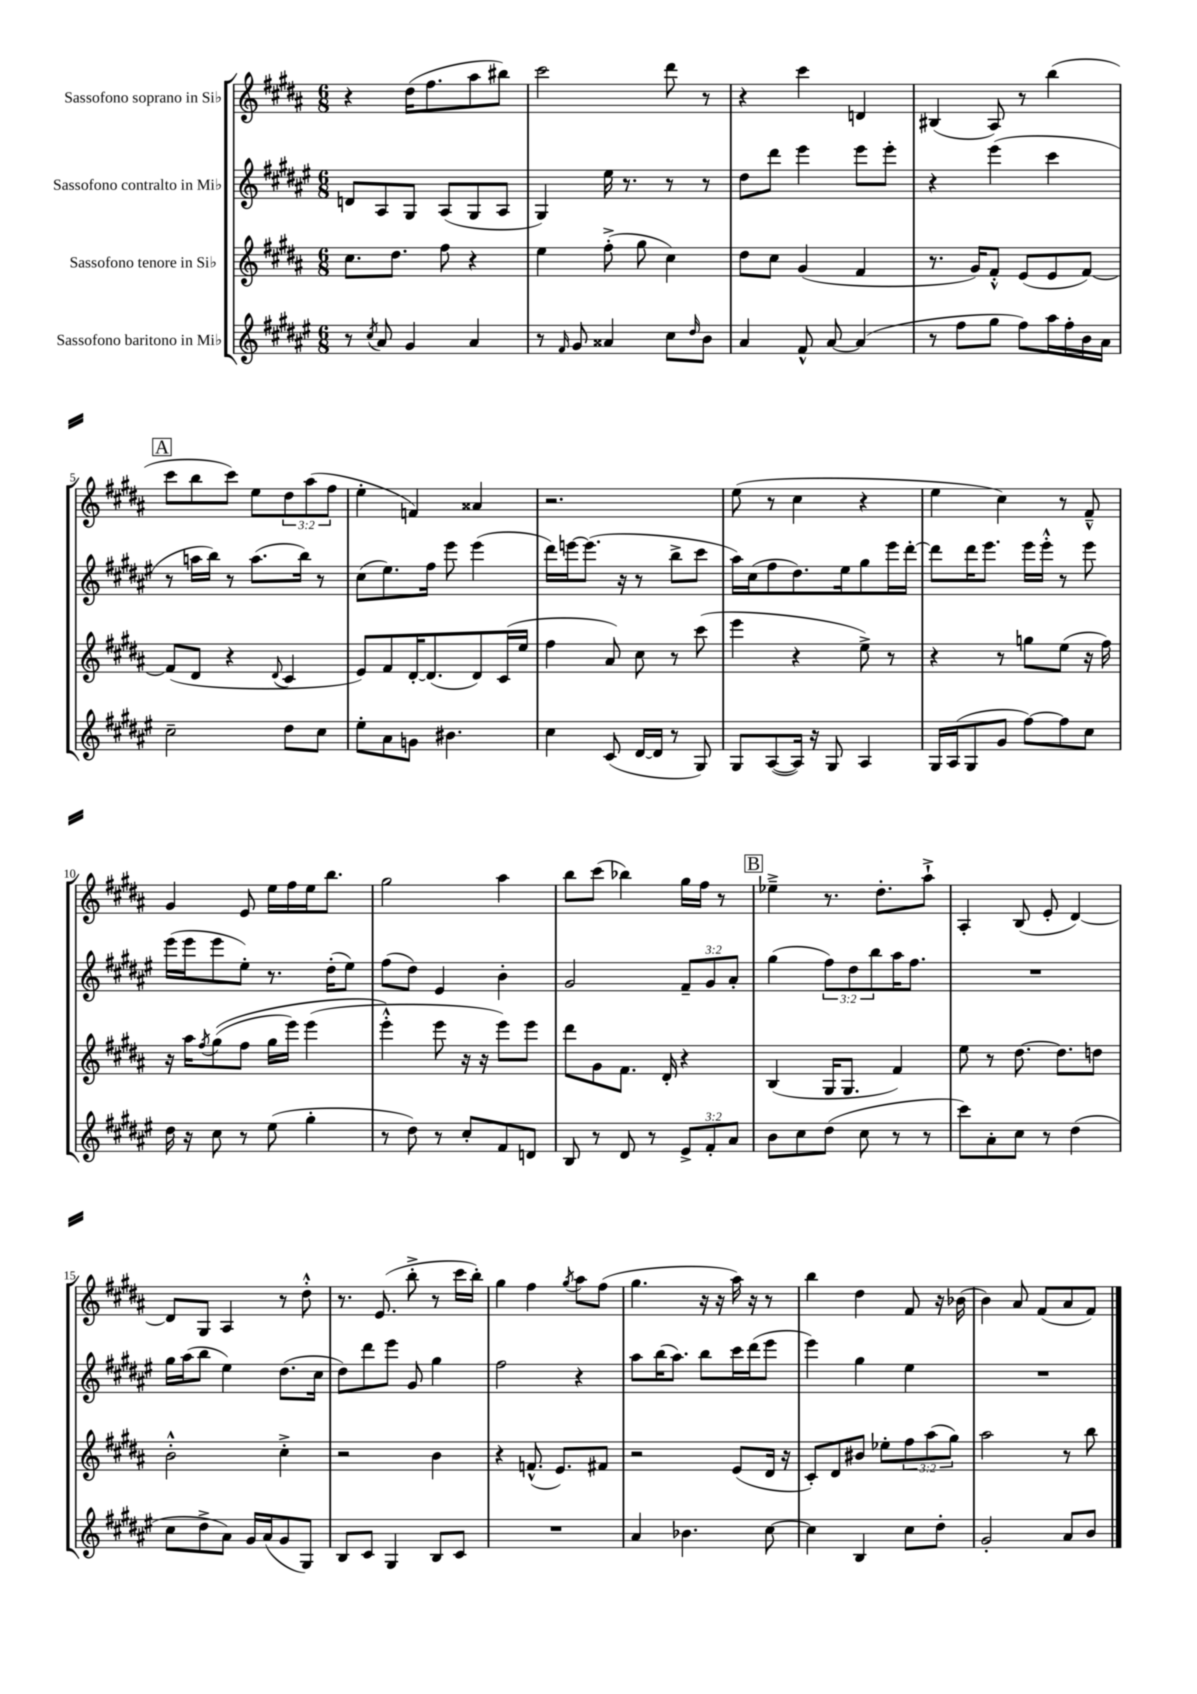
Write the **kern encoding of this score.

**kern	**kern	**kern	**kern
*part4	*part3	*part2	*part1
*staff4	*staff3	*staff2	*staff1
*I"Sassofono baritono in Mi♭	*I"Sassofono tenore in Si♭	*I"Sassofono contralto in Mi♭	*I"Sassofono soprano in Si♭
*clefG2	*clefG2	*clefG2	*clefG2
*k[f#c#g#d#a#e#]	*k[f#c#g#d#a#]	*k[f#c#g#d#a#e#]	*k[f#c#g#d#a#]
*M6/8	*M6/8	*M6/8	*M6/8
=1	=1	=1	=1
8r	8.cc#\L	8dn/L	4r
8qcc#/	.	.	.
8a#/	.	8A#/	.
.	8.dd#\J	.	.
4g#/	.	8G#/J	(16dd#\KL
.	.	.	8.ff#\
.	8ff#\	(8A#/L	.
4a#/	4r	8G#/	8aa#\
.	.	8A#/J	8bb#X\J)
=2	=2	=2	=2
8r	4ee\	4G#/)	2ccc#\
16qqf#/	.	.	.
8g#/	.	.	.
4a##X/	(8ff#'^\	16ee#\	.
.	.	8.r	.
.	8gg#\	.	.
8cc#\L	4cc#\)	8r	8ddd#\
16qqdd#/	.	.	.
8b\J	.	8r	8r
=3	=3	=3	=3
4a#/	8dd#\L	8dd#\L	4r
.	8cc#\J	8ddd#\J	.
8f#^^/	(4g#/	4eee#\	4ccc#\
[8a#/	.	.	.
(4a#/]	4f#/	8eee#\L	4dn/
.	.	8eee#'\J	.
=4	=4	=4	=4
8r	8.r	4r	(4B#X/
8ff#\L	.	.	.
.	16g#/KL)	.	.
8gg#\J	8f#'^^/J	(4eee#\	8A#/)
8ff#\L)	(8e/L	.	8r
16aa#\L	8e/	4ccc#\	(4bb\
16ff#'\	.	.	.
16b\	[8f#/J)	.	.
16a#\JJ	.	.	.
!!LO:LB:g=z
!!LO:REH:place=s1:t=A
=5	=5	=5	=5
2cc#~\	(8f#/L]	8r	8ccc#\L
.	8d#/J	16aan\LL	8bb\
.	.	16bb\JJ)	.
.	4r	8r	8ccc#\J)
.	.	(8.aa\L	8ee\L
.	8qqd#/	.	.
8dd#\L	4c#/	.	12dd#\
.	.	16bb\Jk)	.
.	.	.	(12aa#\
8cc#\J	.	8r	.
.	.	.	12ff#\J
=6	=6	=6	=6
8ee#'\L	8e/L)	(8cc#\L	4ee'\
8a#\	8f#/	8.ee#\)	.
8gn\J	[16d#'/K	.	4fn/)
.	(8.d#/]	16ff#\Jk	.
4.b#X\	.	8eee#\	.
.	8d#/)	(4eee#\	4a##X/
.	(16c#/L	.	.
.	16ee/JJ	.	.
=7	=7	=7	=7
4cc#\	4ff#\	16ddd#\LL)	2.r
.	.	[16eeen\J	.
.	.	(8.eee\J]	.
(8c#/	8a#/)	.	.
.	.	16r	.
[16d#/LL	8cc#\	8r	.
16d#/JJ]	.	.	.
8r	8r	8bb^\L	.
8G#/)	(8ccc#\	8ccc#\J	.
=8	=8	=8	=8
8G#/L	4eee\	16aa#\LL)	(8ee\
.	.	(16cc#\J	.
([8A#/	.	8ff#\	8r
16A#/Jk])	4r	8.dd#\)	4cc#\
16r	.	.	.
8G#/	.	.	.
.	.	16ee#\k	.
4A#/	8ee^\)	8gg#\	4r
.	8r	16eee#\L	.
.	.	[16ddd#'\JJ	.
=9	=9	=9	=9
16G#/LL	4r	8ddd#\L]	4ee\
(16A#/J	.	.	.
8G#/	.	16ddd#\K	.
.	.	8.eee#\J	.
8g#/J	8r	.	4cc#\)
[8ff#\L)	8ggn\L	16eee#\LL	.
.	.	16eee#'^^\JJ	.
8ff#\]	(8ee\J	8r	8r
8cc#\J	16r	8eee#\	8f#~^^/
.	16ff#\)	.	.
!!LO:LB:g=z
=10	=10	=10	=10
16dd#\	16r	(16eee#\LL	4g#/
16r	16aa#\KL	16eee#\J	.
.	8qff#/	.	.
8cc#\	((8gg#\	8eee#\	.
8r	8ff#\J	8ee#'\J)	8e/
(8ee#\	16gg#\LL	8.r	16ee\LL
.	16eee\JJ)	.	16ff#\
4gg#'\	(4eee\	.	16ee\J
.	.	(16dd#'\KL	8.bb\J
.	.	8ee#\J)	.
=11	=11	=11	=11
8r	4eee'^^\)	(8ff#\L	2gg#\
8dd#\)	.	8dd#\J)	.
8r	8eee\	4e#/	.
8cc#'/L	16r	.	.
.	16r	.	.
8f#/	8eee\L)	4b'\	4aa#\
8dn/J	8eee\J	.	.
=12	=12	=12	=12
8B/	8ddd#\L	2g#/	8bb\L
8r	8g#\	.	(8ccc#\J
8d#/	8.f#\J	.	4bb-X\)
8r	.	.	.
.	16d#'/	.	.
12e#^/L	4r	12f#~/L	16gg#\LL
.	.	.	16ff#\JJ
12f#'/	.	12g#/	.
.	.	.	8r
12a#/J	.	12a#'/J	.
!!LO:REH:place=s1:t=B
=13	=13	=13	=13
8b\L	(4B/	(4gg#\	4ee-X~^\
8cc#\	.	.	.
(8dd#\J	16G#/KL	12ff#\L)	8.r
.	8.G#/J	.	.
.	.	12dd#\	.
8cc#\	.	.	.
.	.	12bb\	.
.	.	.	8.dd#'\L
8r	4f#/)	16aa#\K	.
.	.	8.ff#\J	.
8r	.	.	8aa#`^\J
=14	=14	=14	=14
8ccc#\L)	8ee\	2.r	4A#'/
8a#'\	8r	.	.
8cc#\J	[8.dd#\	.	(8B/
8r	.	.	8e'/
.	8.dd#\L]	.	.
(4dd#\	.	.	[4d#/)
.	8ddn\J	.	.
!!LO:LB:g=z
=15	=15	=15	=15
8cc#\L	2b'^^\	16gg#\LL	8d#/L]
.	.	(16aa#\J	.
8dd#^\	.	8bb\J	8G#/J
8a#\J)	.	4ee#\)	4A#/
16g#/LL	.	.	.
(16a#/J	.	.	.
8g#/	4cc#'^\	(8.dd#\L	8r
8G#/J)	.	.	8dd#'^^\
.	.	16cc#\Jk	.
=16	=16	=16	=16
8B/L	2r	8dd#\L)	8.r
8c#/J	.	8ddd#\	.
.	.	.	(8.e/
4G#/	.	8eee#\J	.
.	.	8g#/	8bb'^\
8B/L	4b\	4gg#\	8r
8c#/J	.	.	16ccc#\LL
.	.	.	16bb'\JJ)
=17	=17	=17	=17
2.r	4r	2ff#\	4gg#\
.	(8.fn^^/	.	4ff#\
.	8.e/L)	.	.
.	.	.	8qgg#/
.	.	4r	8aa#\L
.	8f#X/J	.	(8ff#\J
=18	=18	=18	=18
4a#/	2r	8aa#\L	4.gg#\
.	.	(16bb\K	.
.	.	8.aa#\J)	.
4.b-X\	.	.	.
.	.	8bb\L	16r
.	.	.	16r
.	(8e/L	16ccc#\L	16aa#\)
.	.	(16ddd#\J	16r
[8cc#\	16d#/Jk	8eee#\J	8r
.	16r	.	.
=19	=19	=19	=19
4cc#\]	8c#'/L)	4eee#\)	4bb\
.	8d#/	.	.
4B/	8b#X/J	4gg#\	4dd#\
.	8ee-X'\L	.	.
8cc#\L	12ff#\	4ee#\	8f#/
.	(12aa#\	.	.
8dd#'\J	.	.	16r
.	12gg#\J)	.	.
.	.	.	(16b-X\
=20	=20	=20	=20
2g#'/	2aa#\	2.r	4b\)
.	.	.	8a#/
.	.	.	(8f#/L
8a#/L	8r	.	8a#/
8b/J	8bb\	.	8f#/J)
==	==	==	==
*-	*-	*-	*-
